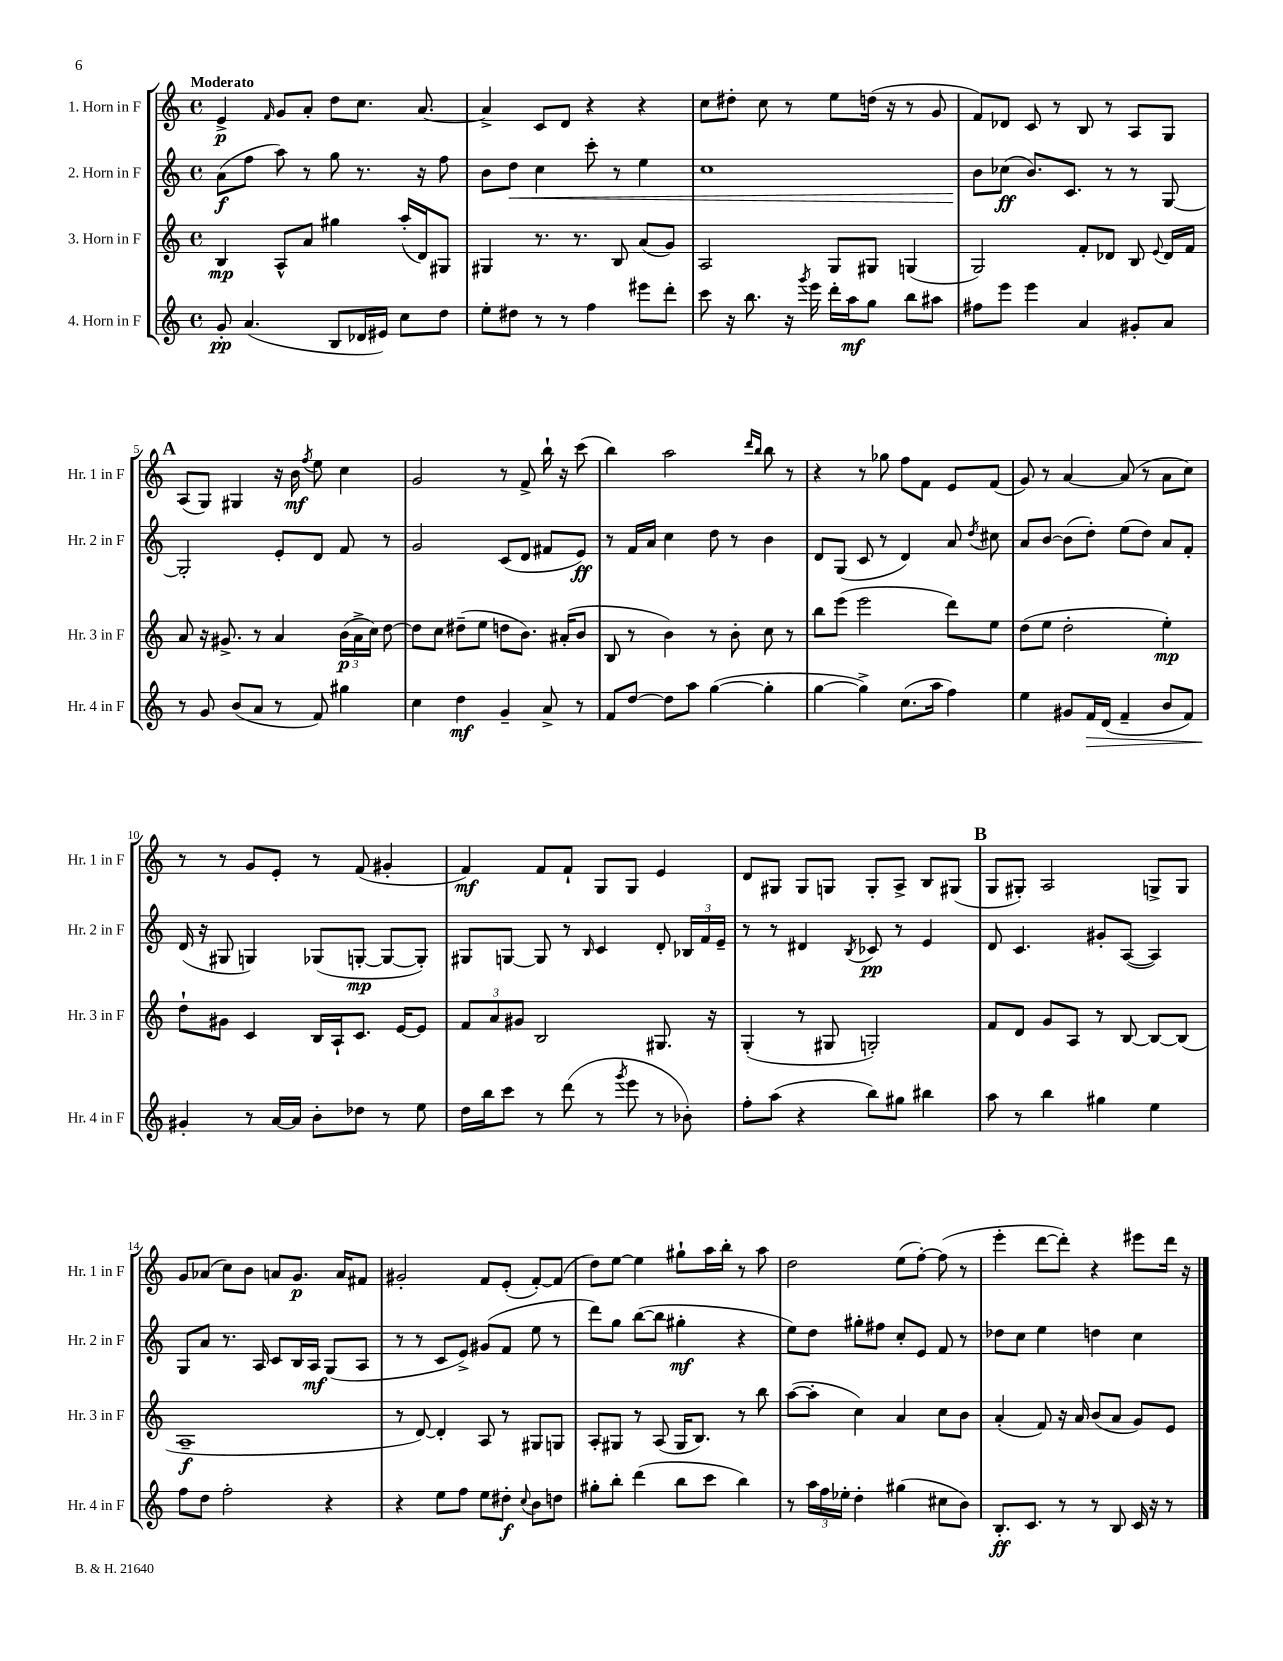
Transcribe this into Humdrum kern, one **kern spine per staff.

**kern	**kern	**kern	**kern
*staff4	*staff3	*staff2	*staff1
*clefG2	*clefG2	*clefG2	*clefG2
*k[]	*k[]	*k[]	*k[]
*M4/4	*M4/4	*M4/4	*M4/4
*met(c)	*met(c)	*met(c)	*met(c)
8g'	4B	(8a	4e^
(4.a	.	8ff	.
.	.	.	16qqf
.	8A^^	8aa)	8g
.	8a	8r	8a'
8B	4gg#	8gg	8dd
16d-	.	8.r	8.cc
16e#)	.	.	.
8cc	(16aa'	.	.
.	16d)	16r	[8.a
8dd	8G#	8ff	.
=	=	=	=
8ee'	4G#	8b	4a^]
8dd#	.	8dd	.
8r	8.r	4cc	8c
8r	.	.	8d
.	8.r	.	.
4ff	.	8ccc'	4r
.	8B	8r	.
8eee#	(8a	4ee	4r
8ddd'	8g)	.	.
=	=	=	=
8ccc	2A	1cc	8cc
16r	.	.	8dd#'
8.bb	.	.	.
.	.	.	8cc
16r	.	.	8r
8qggg	.	.	.
16eee	.	.	.
16ddd'	8G	.	8ee
16aa	.	.	.
8gg	8G#	.	(16dd
.	.	.	16r
8bb	(4G	.	8r
8aa#	.	.	8g
=	=	=	=
8ff#	2G)	8b	8f)
8eee	.	(8cc-	8d-
4eee	.	8.b)	8c
.	.	.	8r
.	.	8.c	.
4a	8f'	.	8B
.	8d-	8r	8r
8g#'	8B	8r	8A
.	8qqe	.	.
8a	16d-	[8G	8G
.	16f	.	.
=	=	=	=
8r	8a	2G']	(8A
8g	16r	.	8G)
.	8.g#^	.	.
(8b	.	.	4G#
8a	8r	.	.
8r	4a	8e'	16r
.	.	.	16b
.	.	.	8qff
8f)	.	8d	8ee
4gg#	(24b	8f	4cc
.	24a^	.	.
.	24cc)	.	.
.	[8dd	8r	.
=	=	=	=
4cc	8dd]	2g	2g
.	8cc	.	.
4dd	(8dd#~	.	.
.	8ee	.	.
4g~	8dd	(8c	8r
.	8.b)	8d	8f^
8a^	.	8f#	16bb`
.	(16a#'	.	16r
8r	8b	8e)	(8ccc
=	=	=	=
8f	8B	8r	4bb)
[8dd	8r	16f	.
.	.	16a	.
8dd]	4b)	4cc	2aa
8aa	.	.	.
([4gg	8r	8dd	.
.	8b'	8r	.
.	.	.	16qqddd
.	.	.	16qqbb
4gg']	8cc	4b	8bb
.	8r	.	8r
=	=	=	=
[4gg	8bb	8d	4r
.	(8eee	(8G	.
4gg^])	2eee	8c	8r
.	.	8r	8gg-
(8.cc	.	4d)	8ff
.	.	.	8f
16aa	.	.	.
4ff)	8ddd)	8a	8e
.	.	8qdd	.
.	8ee	8cc#	(8f
=	=	=	=
4ee	(8dd	8a	8g)
.	8ee	[8b	8r
8g#	2dd'	(8b]	[4a
16f	.	8dd')	.
(16d	.	.	.
4f~	.	(8ee	(8a]
.	.	8dd)	8r
8b	4ee')	8a	8a
8f)	.	8f'	8cc)
=	=	=	=
4g#'	8dd`	(16d	8r
.	.	16r	.
.	8g#	8G#	8r
8r	4c	4G)	8g
[16a	.	.	8e'
16a]	.	.	.
8b'	16B	(8G-	8r
.	16A`	.	.
8dd-	8.c	[8G'	(8f
8r	.	8G_	4g#'
.	[16e	.	.
8ee	8e]	8G'])	.
=	=	=	=
16dd	12f	8G#	4f)
16bb	.	.	.
.	12a	.	.
8ccc	.	[8G	.
.	12g#	.	.
8r	2B	8G]	8f
(8ddd	.	8r	8f`
.	.	16qqB	.
8r	.	4c	8G
8qggg	.	.	.
8eee	.	.	8G
8r	8.G#	8d'	4e
8b-')	.	24B-	.
.	.	24f	.
.	16r	.	.
.	.	24e~	.
=	=	=	=
8ff'	(4G'	8r	8d
(8aa	.	8r	8G#
4r	8r	4d#	8G#
.	8G#	.	8G
.	.	8qB	.
8bb)	2G')	8c-	8G'
8gg#	.	8r	8A^
4bb#	.	4e	8B
.	.	.	(8G#
=	=	=	=
8aa	8f	8d	8G
8r	8d	4.c	8G#')
4bb	8g	.	2A
.	8A	.	.
4gg#	8r	8g#'	.
.	[8B	([8A	.
4ee	8B_	4A])	8G^
.	(8B]	.	8G
=	=	=	=
8ff	1A~	8G	8g
8dd	.	8a	(8a-
2ff'	.	8.r	8cc)
.	.	.	8b
.	.	16A	.
.	.	8c	8a
.	.	16B	8.g
.	.	16A	.
4r	.	(8G	.
.	.	.	16a
.	.	8A	8f#
=	=	=	=
4r	8r	8r	2g#'
.	[8d)	8r	.
8ee	4d']	8c	.
8ff	.	8e^)	.
8ee	8A	(8g#	8f
8dd#'	8r	8f	(8e'
8qqcc	.	.	.
8b	8G#	8ee	[8f')
8dd	8G	8r	(8f]
=	=	=	=
8gg#'	8A'	8ddd)	8dd)
8bb'	8G#	8gg	[8ee
(4ddd	8r	([8bb	4ee]
.	(8A	8bb]	.
8bb	16G#	4gg#'	8gg#`
.	8.B)	.	.
8ccc	.	.	16aa
.	.	.	16bb'
4bb)	8r	4r	8r
.	8bb	.	8aa
=	=	=	=
8r	([8aa	8ee)	2dd
24aa	8aa']	8dd	.
24ff	.	.	.
24ee-'	.	.	.
4dd'	4cc)	8gg#'	.
.	.	8ff#	.
(4gg#	4a	8cc'	(8ee
.	.	8e	[8ff')
8cc#	8cc	8f	(8ff]
8b)	8b	8r	8r
=	=	=	=
8.B'	(4a'	8dd-	4eee'
.	.	8cc	.
8.c	.	.	.
.	8f)	4ee	[8ddd
8r	16r	.	8ddd'])
.	16a	.	.
8r	(8b	4dd	4r
8B	8a	.	.
16c	8g)	4cc	8eee#
16r	.	.	.
8r	8e	.	16ddd
.	.	.	16r
==	==	==	==
*-	*-	*-	*-
